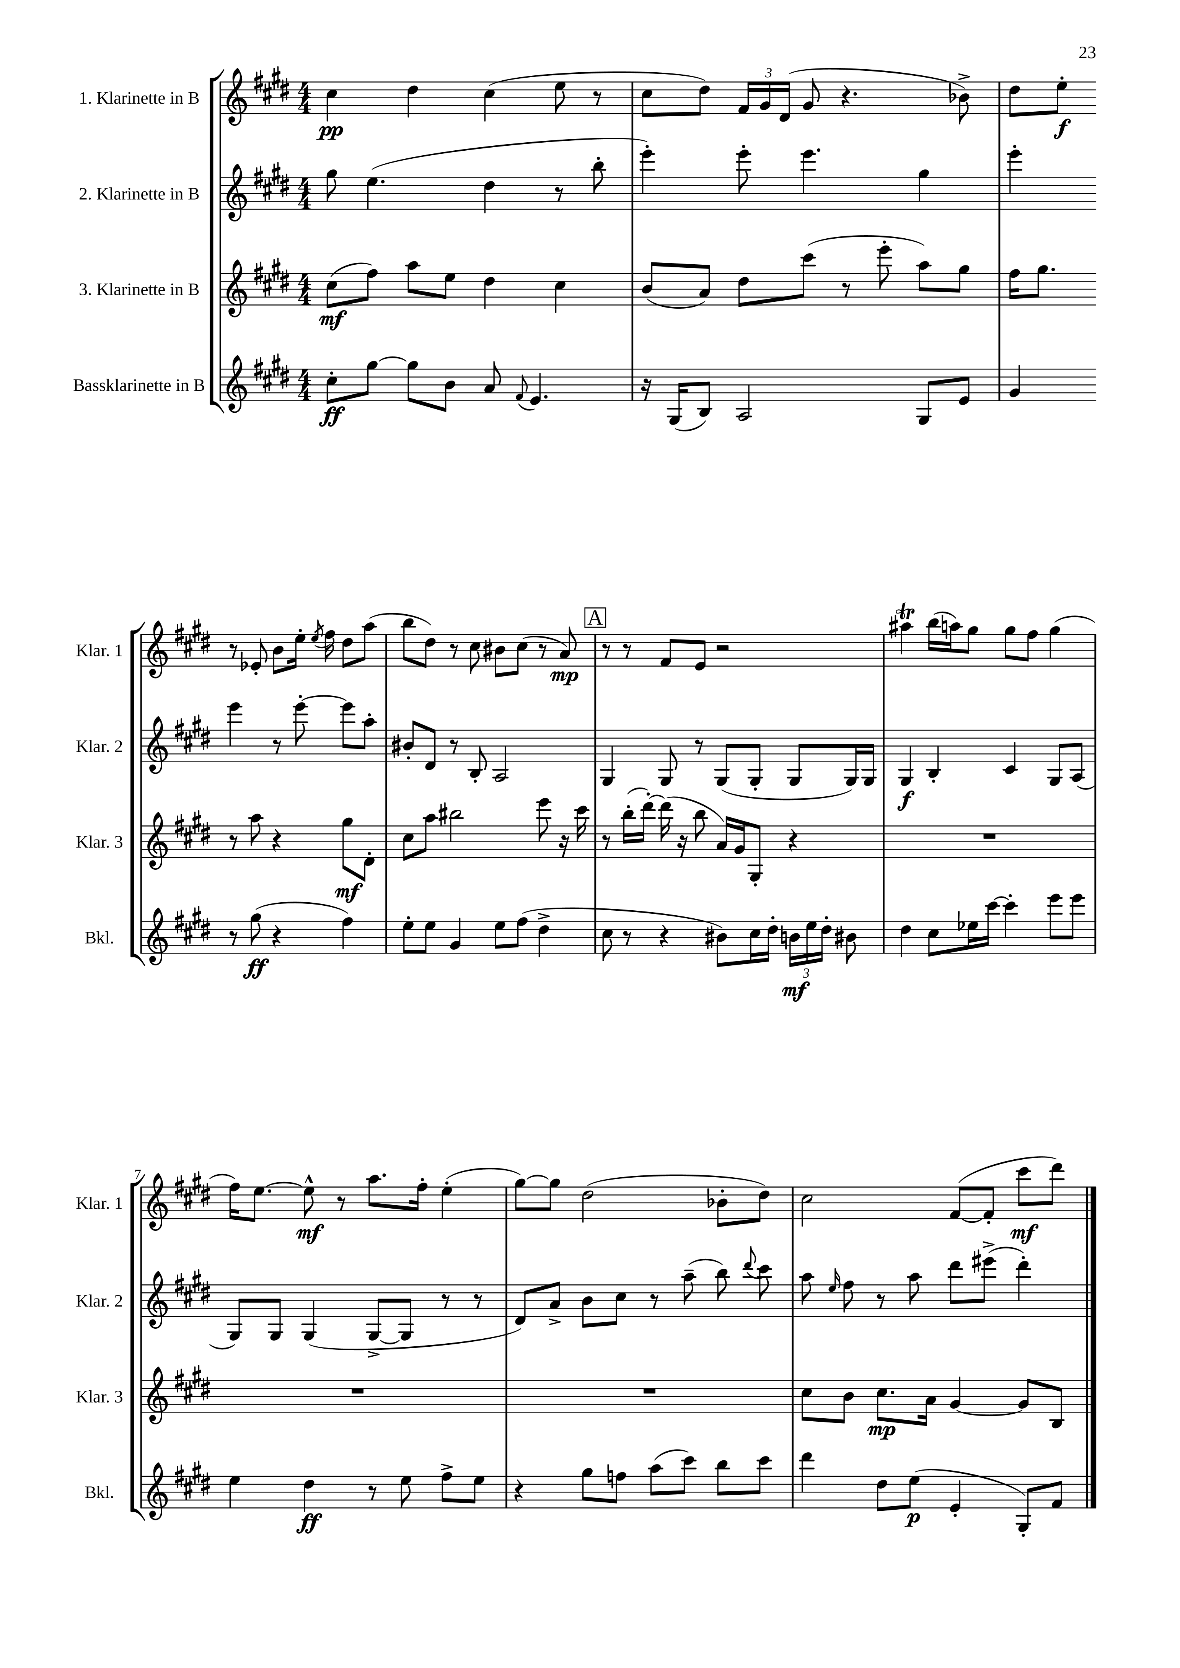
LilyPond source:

<<
\new StaffGroup <<
\new Staff = "s0" \with { instrumentName = "1. Klarinette in B" shortInstrumentName = "Klar. 1" } {
    \clef treble \key e \major \numericTimeSignature \time 4/4
    \autoBeamOff cis''4\pp dis''4 cis''4( e''8 r8 |
    cis''8[ dis''8]) \tuplet 3/2 { fis'16[ gis'16 dis'16]( } gis'8 r4. bes'8->) |
    dis''8[ e''8]-.\f r8 ees'8-. b'8[ e''16]-. \acciaccatura { e''8 } fis''16 dis''8[ a''8]( |
    b''8[ dis''8]) r8 cis''8 bis'8[ cis''8]( r8 a'8\mp) |
    \mark \markup { \box "A" } r8 r8 fis'8[ e'8] r2 |
    ais''4\trill b''16[( a''16) gis''8] gis''8[ fis''8] gis''4( |
    fis''16[) e''8.]~ e''8-^\mf r8 a''8.[ fis''16]-. e''4-.( |
    gis''8[~) gis''8] dis''2( bes'8[-. dis''8]) |
    cis''2 fis'8[~( fis'8]-. cis'''8[\mf dis'''8]) \bar "|." |
}
\new Staff = "s1" \with { instrumentName = "2. Klarinette in B" shortInstrumentName = "Klar. 2" } {
    \clef treble \key e \major \numericTimeSignature \time 4/4
    \autoBeamOff gis''8 e''4.( dis''4 r8 b''8-. |
    e'''4-.) e'''8-. e'''4. gis''4 |
    e'''4-. e'''4 r8 e'''8~-. e'''8[ a''8]-. |
    bis'8[-. dis'8] r8 b8-. a2 |
    \mark \markup { \box "A" } gis4 gis8 r8 gis8[( gis8]-. gis8[ gis16) gis16] |
    gis4\f b4-. cis'4 gis8[ a8]( |
    gis8[) gis8] gis4( gis8[~-> gis8] r8 r8 |
    dis'8[) a'8]-> b'8[ cis''8] r8 a''8--( b''8) \appoggiatura { dis'''8 } cis'''8 |
    a''8 \grace { e''16 } fis''8 r8 a''8 dis'''8[ eis'''8]->( dis'''4-.) \bar "|." |
}
\new Staff = "s2" \with { instrumentName = "3. Klarinette in B" shortInstrumentName = "Klar. 3" } {
    \clef treble \key e \major \numericTimeSignature \time 4/4
    \autoBeamOff cis''8[\mf( fis''8]) a''8[ e''8] dis''4 cis''4 |
    b'8[( a'8]) dis''8[ cis'''8]( r8 e'''8-. a''8[) gis''8] |
    fis''16[ gis''8.] r8 a''8 r4 gis''8[\mf dis'8]-. |
    cis''8[ a''8] bis''2 e'''8 r16 cis'''16 |
    \mark \markup { \box "A" } r8 b''16[-.( dis'''16]~-.) dis'''16( r16 b''8 a'16[) gis'16 gis8]-. r4 |
    R1 |
    R1 |
    R1 |
    cis''8[ b'8] cis''8.[\mp a'16] gis'4~ gis'8[ b8] \bar "|." |
}
\new Staff = "s3" \with { instrumentName = "Bassklarinette in B" shortInstrumentName = "Bkl." } {
    \clef treble \key e \major \numericTimeSignature \time 4/4
    \autoBeamOff cis''8[-.\ff gis''8]~ gis''8[ b'8] a'8 \appoggiatura { fis'8 } e'4. |
    r16 gis16[( b8]) a2 gis8[ e'8] |
    gis'4 r8 gis''8\ff( r4 fis''4) |
    e''8[-. e''8] gis'4 e''8[ fis''8]( dis''4-> |
    \mark \markup { \box "A" } cis''8 r8 r4 bis'8[) cis''16 dis''16]-. \tuplet 3/2 { b'16[\mf e''16 dis''16]-. } bis'8 |
    dis''4 cis''8[ ees''16 cis'''16]~ cis'''4-. e'''8[ e'''8] |
    e''4 dis''4\ff r8 e''8 fis''8[-> e''8] |
    r4 gis''8[ f''8] a''8[( cis'''8]) b''8[ cis'''8] |
    dis'''4 dis''8[ e''8]\p( e'4-. gis8[-.) fis'8] \bar "|." |
}
>>
>>
